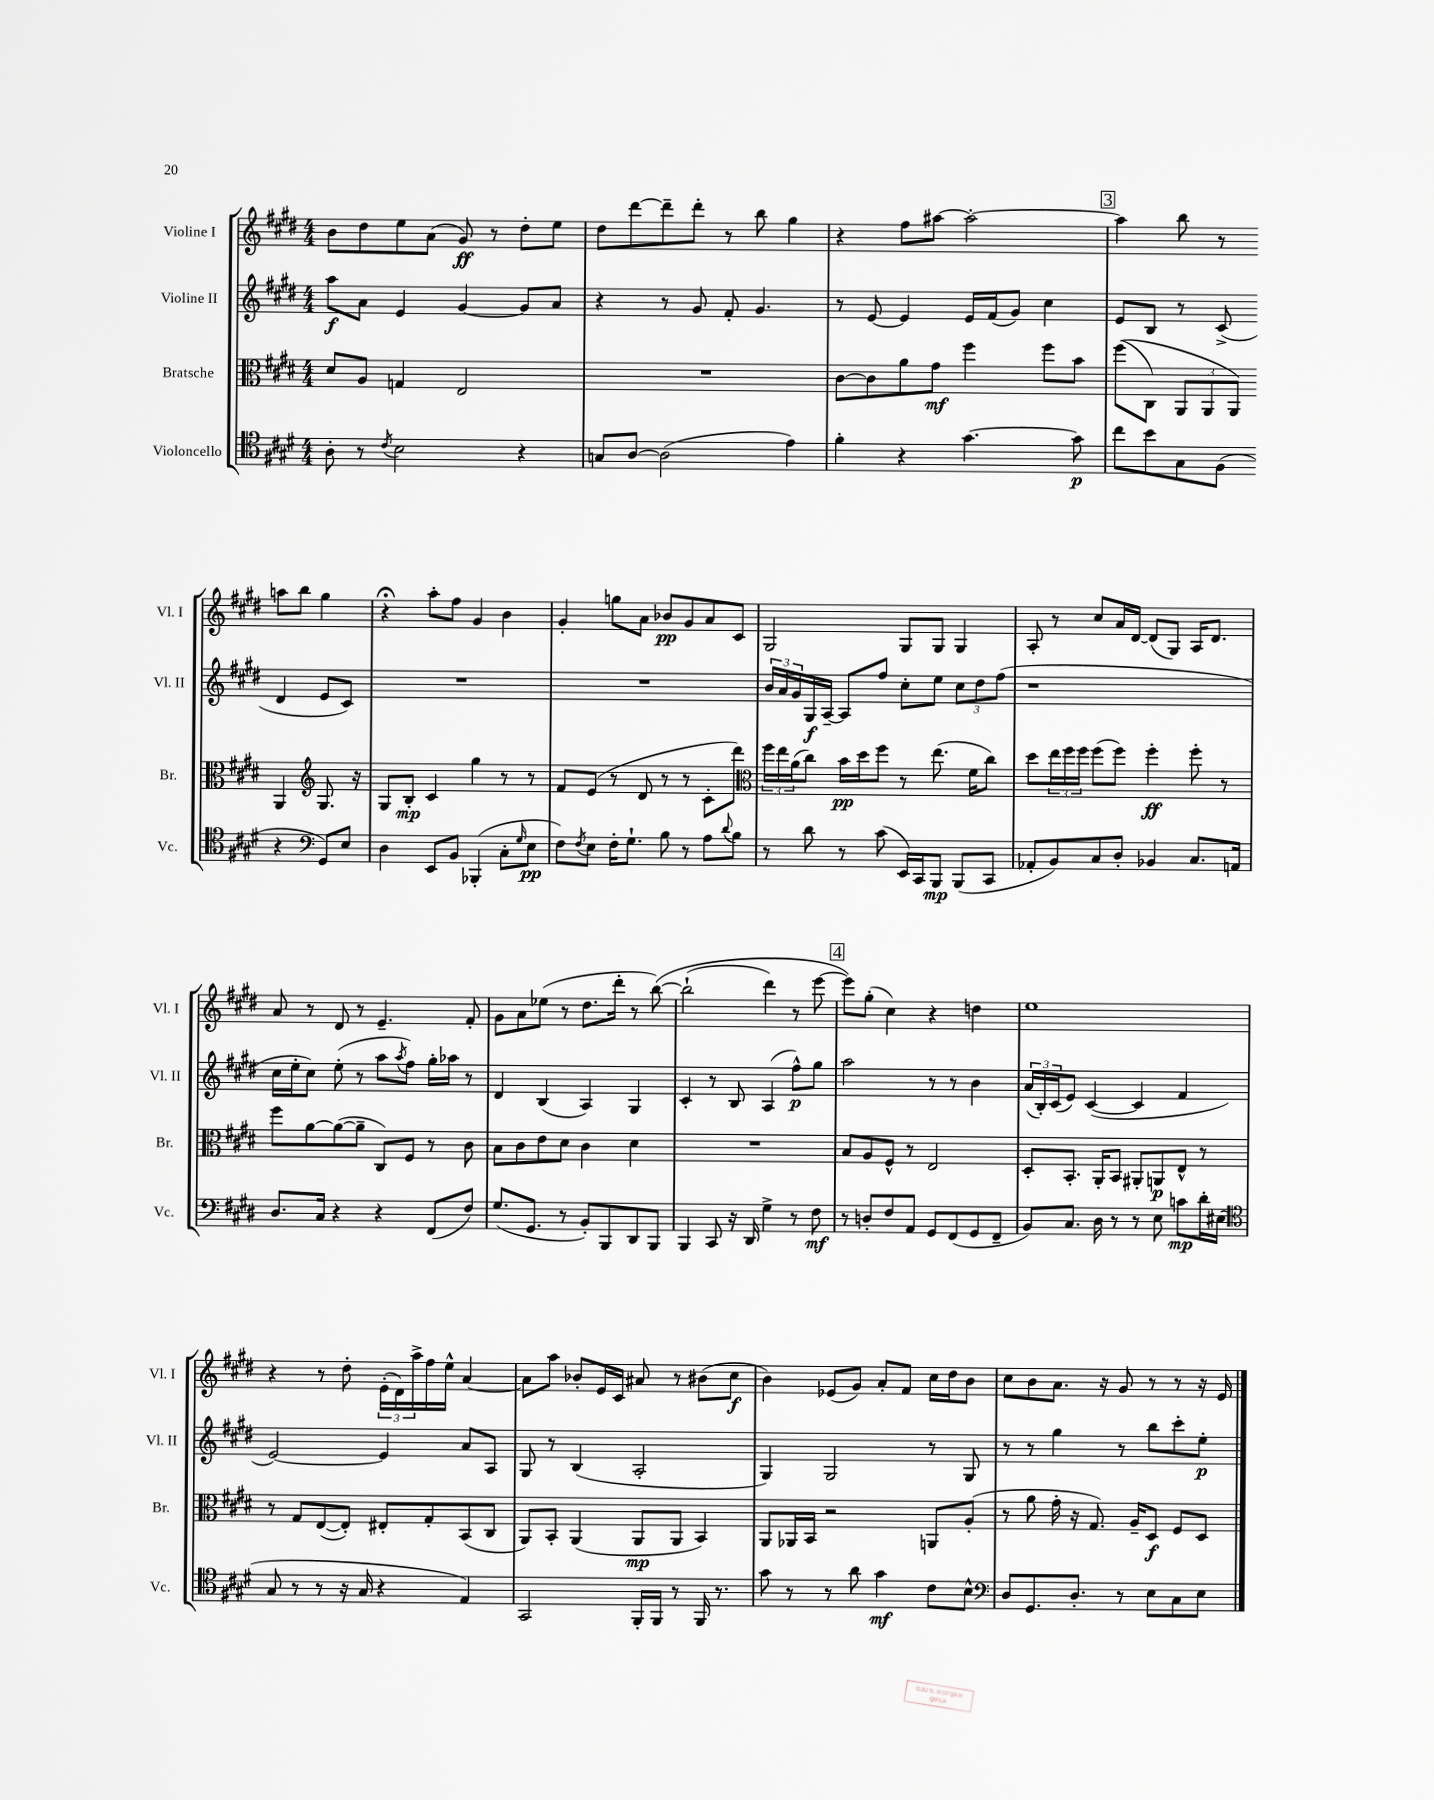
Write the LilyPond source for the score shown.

<<
\new StaffGroup <<
\new Staff = "s0" \with { instrumentName = "Violine I" shortInstrumentName = "Vl. I" } {
    \clef treble \key e \major \numericTimeSignature \time 4/4
    b'8 dis''8 e''8 a'8( gis'8\ff) r8 dis''8-. e''8 |
    dis''8 dis'''8~ dis'''8-- dis'''8-. r8 b''8 gis''4 |
    r4 fis''8 ais''8~ ais''2~-. |
    \mark \markup { \box "3" } ais''4 b''8 r8 a''8 b''8 gis''4 |
    r4\fermata a''8-. fis''8 gis'4 b'4 |
    gis'4-. g''8 a'8 bes'8\pp gis'8 a'8 cis'8 |
    gis2 gis8 gis8 gis4 |
    a8-. r8 cis''8 a'16 dis'16~ dis'8( gis8) a16 dis'8. |
    a'8 r8 dis'8 r8 e'4.-- fis'8-. |
    gis'8 a'8 ees''8( r8 dis''8. dis'''16-. r8 b''8~)\( |
    b''2-!( dis'''4) r8 e'''8~ |
    \mark \markup { \box "4" } e'''8\) gis''8-.( cis''4) r4 d''4 |
    e''1 |
    r4 r8 dis''8-. \tuplet 3/2 { e'16-.( dis'16) a''16-> } fis''16 e''16-^ a'4~ |
    a'8 a''8 bes'8-. e'16 cis'16 ais'8 r8 bis'8( cis''8\f |
    b'4) ees'8( gis'8) a'8-. fis'8 cis''16 dis''16 b'8 |
    cis''8 b'8 a'8. r16 gis'8 r8 r8 r16 e'16 \bar "|." |
}
\new Staff = "s1" \with { instrumentName = "Violine II" shortInstrumentName = "Vl. II" } {
    \clef treble \key e \major \numericTimeSignature \time 4/4
    a''8\f a'8 e'4 gis'4~ gis'8 a'8 |
    r4 r8 gis'8 fis'8-. gis'4. |
    r8 e'8~ e'4 e'16 fis'16( gis'8) cis''4 |
    \mark \markup { \box "3" } e'8 b8 r8 cis'8->( dis'4 e'8 cis'8) |
    R1 |
    R1 |
    \tuplet 3/2 { b'16 a'16 gis'16 } gis16\f a16~-- a8 fis''8 cis''8-. e''8 \tuplet 3/2 { cis''8 dis''8 fis''8( } |
    r1 |
    cis''16 e''16-. cis''8) e''8-.( r8 a''8 \acciaccatura { a''8 } fis''8) gis''16-. aes''16 r8 |
    dis'4 b4( a4) gis4 |
    cis'4-. r8 b8 a4( fis''8-^\p) gis''8 |
    \mark \markup { \box "4" } a''2 r8 r8 b'4 |
    \tuplet 3/2 { a'16( b16-.) cis'16( } e'8) cis'4~( cis'4 fis'4 |
    e'2~) e'4 a'8 a8 |
    gis8 r8 b4( a2-. |
    gis4) gis2 r8 gis8 |
    r8 r8 gis''4 r8 b''8 cis'''8-. e''8-.\p \bar "|." |
}
\new Staff = "s2" \with { instrumentName = "Bratsche" shortInstrumentName = "Br." } {
    \clef alto \key e \major \numericTimeSignature \time 4/4
    dis'8 a8 g4 e2 |
    R1 |
    cis'8~ cis'8 a'8 gis'8\mf fis''4 fis''8 b'8 |
    \mark \markup { \box "3" } fis''8(\( cis8) \tuplet 3/2 { a,8 a,8 a,8\) } a,4 \clef treble gis8. r16 |
    gis8 b8-.\mp cis'4 gis''4 r8 r8 |
    fis'8 e'8( r8 dis'8 r8 r8 cis'8-. dis'''8) |
    \clef alto \tuplet 3/2 { fis''16 e''16 a'16( } cis''8) b'16\pp dis''16 fis''8 r8 e''8.( fis'16 cis''8) |
    dis''8 \tuplet 3/2 { e''16 fis''16 fis''16 } fis''8( fis''8) fis''4-.\ff fis''8-. r8 |
    fis''8 a'8~ a'8~( a'8-- cis8) fis8 r8 cis'8 |
    b8 cis'8 e'8 dis'8 cis'4 dis'4 |
    R1 |
    \mark \markup { \box "4" } b8 a8 fis8-^ r8 e2 |
    dis8-. b,8.-. a,16-. b,8 ais,8-. a,8\p e8-^ r8 |
    r8 gis8 e8~( e8-.) eis8-. gis8-. b,8( cis8 |
    a,8) b,8-. a,4( a,8\mp a,8 b,4) |
    a,8 aes,16 b,16 r2 a,8 a8-.( |
    r8 a'8 gis'16-. r16 gis8.) a16-- dis8\f fis8 dis8 \bar "|." |
}
\new Staff = "s3" \with { instrumentName = "Violoncello" shortInstrumentName = "Vc." } {
    \clef tenor \key e \major \numericTimeSignature \time 4/4
    a8-. r8 \acciaccatura { cis'8 } b2 r4 |
    g8 a8~ a2( e'4) |
    fis'4-. r4 gis'4.~ gis'8\p |
    \mark \markup { \box "3" } cis''8 b'8 gis8 fis8( r4 \clef bass gis,8) e8 |
    dis4 e,8 b,8 bes,,4-.( cis8-. \grace { gis16 } e8\pp |
    fis8) \acciaccatura { fis8 } e8 fis16-. gis8.-! b8 r8 a8 \appoggiatura { dis'8 } b8 |
    r8 dis'8 r8 cis'8( e,16) cis,16 b,,8\mp b,,8( cis,8 |
    aes,8-. b,8) cis8 dis8-. bes,4 cis8. a,16 |
    dis8. cis16 r4 r4 fis,8( fis8) |
    gis8.( gis,8. r8 b,8-.) b,,8 dis,8 b,,8 |
    b,,4 cis,8 r16 dis,16 gis4-> r8 fis8\mf |
    \mark \markup { \box "4" } r8 d8-. fis8 a,8 gis,8 fis,8( gis,8 fis,8-- |
    b,8) cis8. dis16 r8 r8 e8 c'8\mp dis'16-. eis16( |
    \clef tenor gis8 r8 r8 r16 gis16 r4 e4) |
    gis,2 fis,16-. fis,16 r8 fis,16 r8. |
    gis'8 r8 r8 a'8 gis'4\mf cis'8 b8-^ |
    \clef bass dis8 gis,8. dis8.-. r8 e8 cis8 e8 \bar "|." |
}
>>
>>
\layout { \context { \Score \remove "Bar_number_engraver" } }
